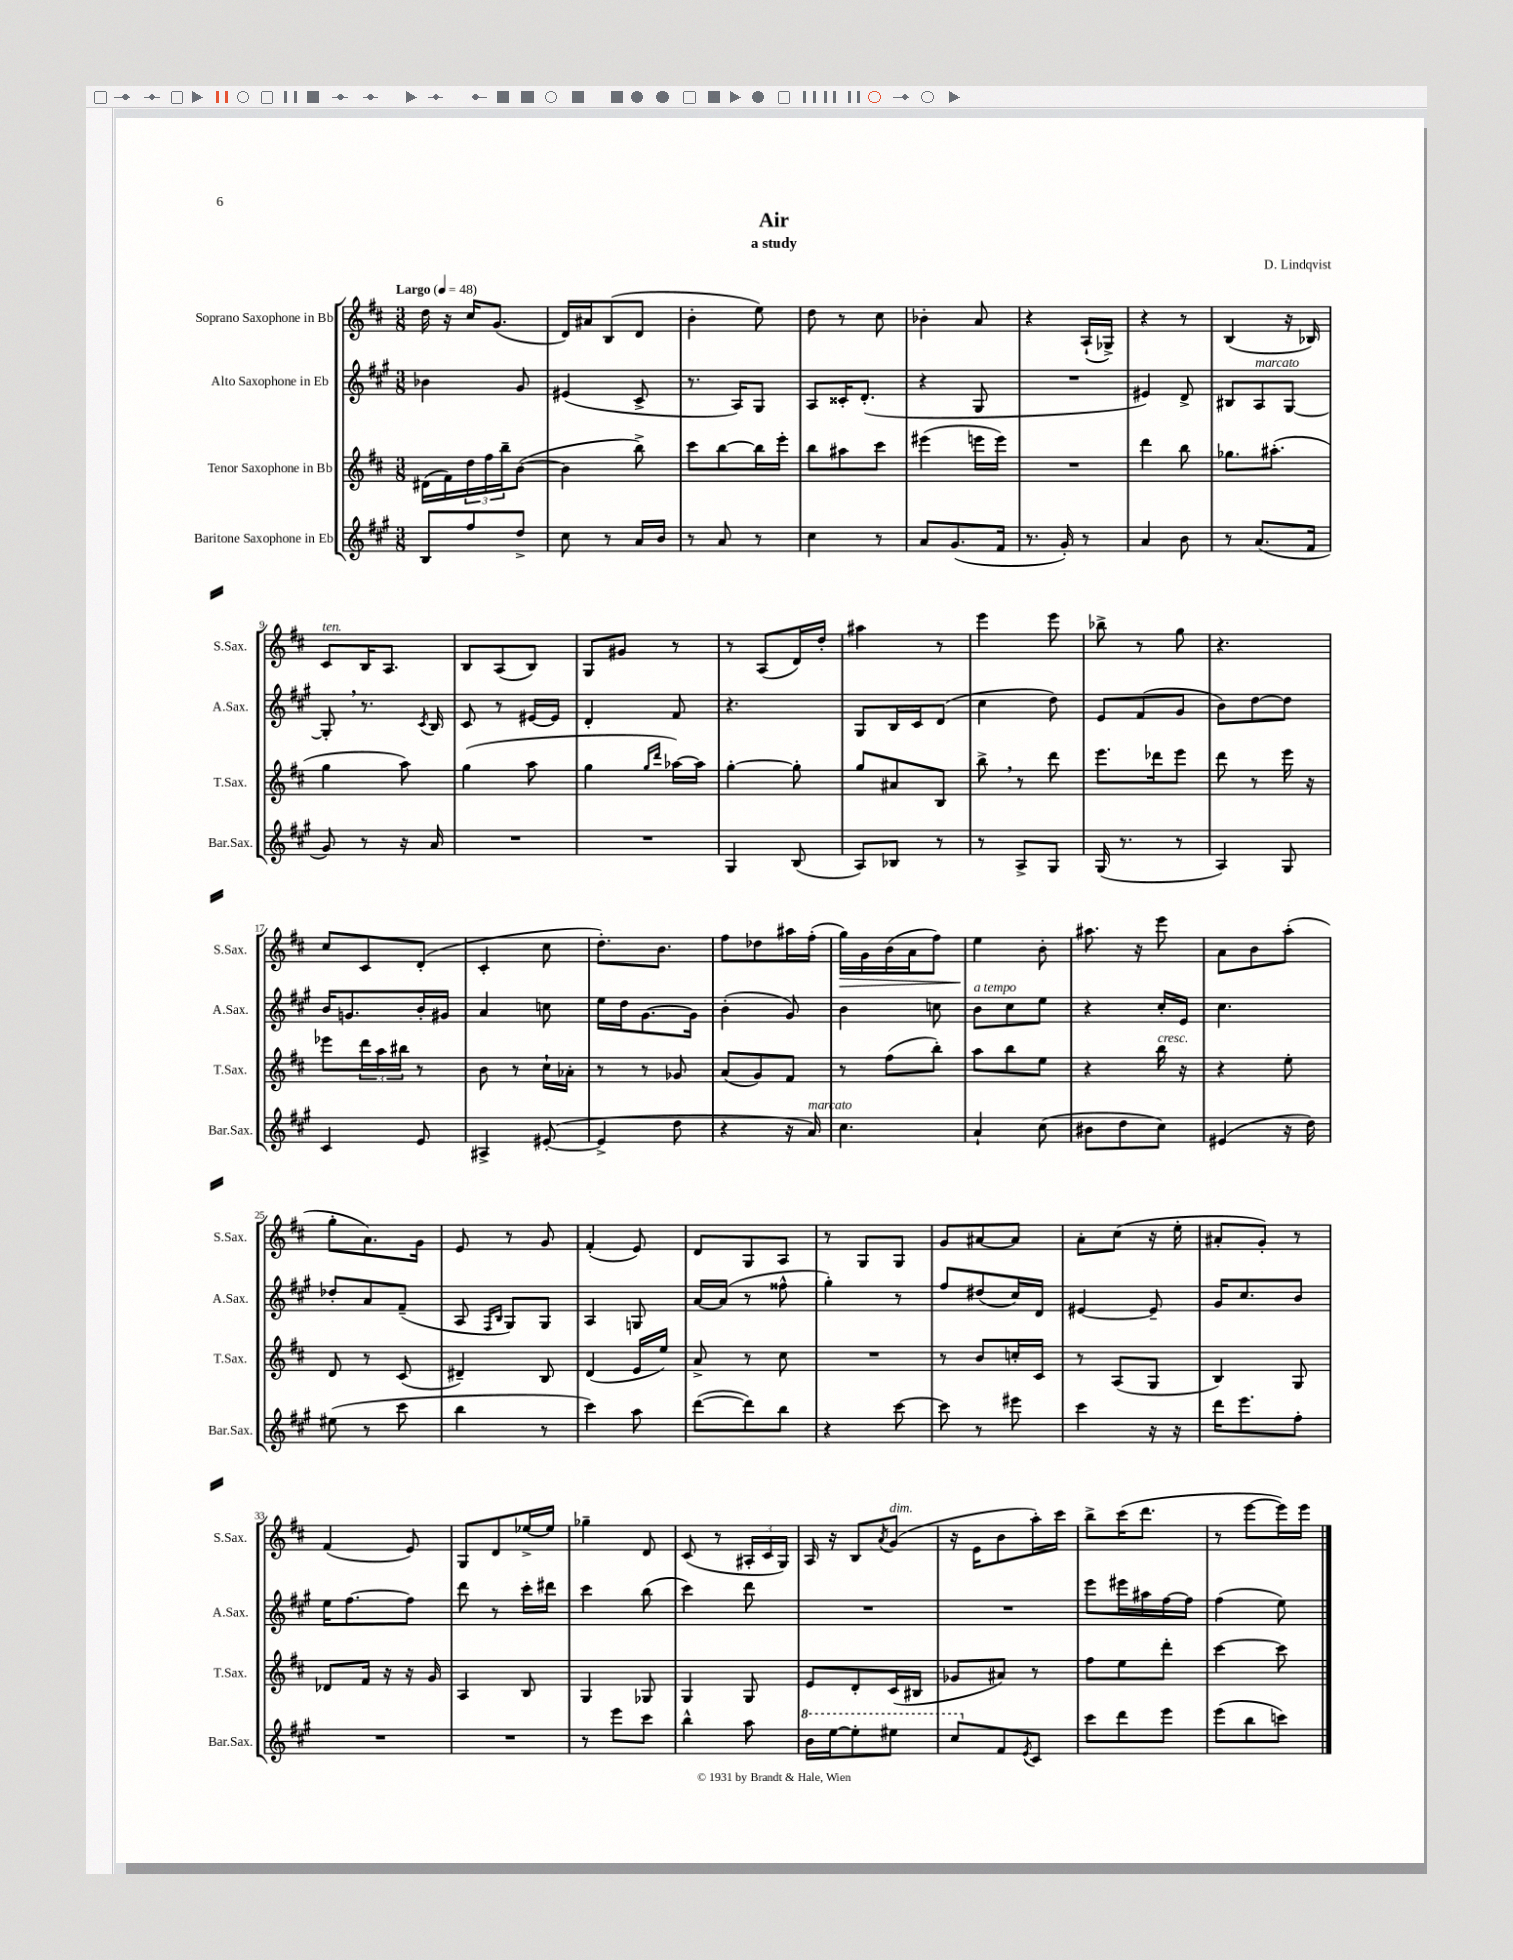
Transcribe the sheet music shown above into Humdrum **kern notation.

**kern	**kern	**kern	**kern	**dynam
*part4	*part3	*part2	*part1	*part1
*staff4	*staff3	*staff2	*staff1	*staff1
*I"Baritone Saxophone in Eb	*I"Tenor Saxophone in Bb	*I"Alto Saxophone in Eb	*I"Soprano Saxophone in Bb	*
*I'Bar.Sax.	*I'T.Sax.	*I'A.Sax.	*I'S.Sax.	*
*clefG2	*clefG2	*clefG2	*clefG2	*
*k[f#c#g#]	*k[f#c#]	*k[f#c#g#]	*k[f#c#]	*
*M3/8	*M3/8	*M3/8	*M3/8	*
*MM48	*MM48	*MM48	*MM48	*
=1	=1	=1	=1	=1
!	!	!	!LO:TX:a:B:t=Largo	!
8B/L	(16d#X\LL	4b-X\	16dd\	.
.	16f#\)	.	16r	.
8ff#/	24dd\	.	16cc#/KL	.
.	24ff#\	.	.	.
.	.	.	(8.g/J	.
.	24bb~\J	.	.	.
8dd^/J	([8b\J	8g#/	.	.
=2	=2	=2	=2	=2
8cc#\	4b\]	(4e#X/	16d/LL)	.
.	.	.	16a#X/J	.
8r	.	.	(8B/	.
16a/LL	8bb^\)	8c#^/	8d/J	.
16b/JJ	.	.	.	.
=3	=3	=3	=3	=3
8r	8ccc#\L	8.r	4b'\	.
8a/	[8bb\	.	.	.
.	.	16A/KL)	.	.
8r	16bb\L]	8G#/J	8ee\)	.
.	16eee'\JJ	.	.	.
=4	=4	=4	=4	=4
4cc#\	8bb\L	8A/L	8dd\	.
.	8aa#X\	16c##X'/K	8r	.
.	.	(8.d'/J	.	.
8r	8ccc#\J	.	8cc#\	.
=5	=5	=5	=5	=5
8a/L	(4eee#X\	4r	4b-X'\	.
(8.g#/	.	.	.	.
.	16eeen\LL	8G#/	8a/	.
16f#/Jk	16eee\JJ)	.	.	.
=6	=6	=6	=6	=6
8.r	4.r	4.r	4r	.
16g#'/)	.	.	.	.
8r	.	.	(16A`/LL	.
.	.	.	16G-X^/JJ)	.
=7	=7	=7	=7	=7
4a/	4ddd\	4e#X/)	4r	.
8b\	8bb\	8d^/	8r	.
=8	=8	=8	=8	=8
8r	8.gg-X\L	8B#X/L	(4B/	.
!	!	!LO:TX:a:i:t=marcato	!	!
(8.a/L	.	8A/	.	.
.	(8.aa#X'\J	.	.	.
.	.	[8G#/J	16r	.
16f#/Jk	.	.	16B-X/)	.
!!LO:LB:g=z
=9	=9	=9	=9	=9
!	!	!	!LO:TX:a:i:t=ten.	!
8g#/)	4gg\	8G#',/]	8c#/L	.
8r	.	8.r	16B/K	.
.	.	.	8.A/J	.
16r	8aa\)	.	.	.
.	.	8qc#/	.	.
16a/	.	16B/	.	.
=10	=10	=10	=10	=10
4.r	(4gg\	8c#/	8B/L	.
.	.	8r	(8A/	.
.	8aa\	[16e#X/LL	8B/J)	.
.	.	16e#/JJ]	.	.
=11	=11	=11	=11	=11
4.r	4gg\	4d'/	8G/L	.
.	.	.	8g#X/J	.
.	16qqgg/LL	.	.	.
.	16qqddd/JJ	.	.	.
.	[16aa-X\LL)	8f#/	8r	.
.	16aa-\JJ]	.	.	.
=12	=12	=12	=12	=12
4G#/	[4gg'\	4.r	8r	.
.	.	.	(8A/L	.
(8B/	8gg'\]	.	16d/L)	.
.	.	.	16dd'/JJ	.
=13	=13	=13	=13	=13
8A/L)	8gg/L	8G#/L	4aa#X\	.
8B-X/J	8a#X/	16B/L	.	.
.	.	16c#/J	.	.
8r	8B/J	(8d/J	8r	.
=14	=14	=14	=14	=14
8r	8bb^,\	4cc#\	4eee\	.
8A^/L	8r	.	.	.
8G#/J	8ddd\	8dd\)	8eee\	.
=15	=15	=15	=15	=15
(16G#/	8.eee\L	8e/L	8bb-X^\	.
8.r	.	.	.	.
.	.	(8f#/	8r	.
.	16ddd-X\k	.	.	.
8r	8eee\J	8g#/J	8gg\	.
=16	=16	=16	=16	=16
4A/)	8ddd\	8b\L)	4.r	.
.	8r	[8dd\	.	.
8G#/	16eee\	8dd\J]	.	.
.	16r	.	.	.
!!LO:LB:g=z
=17	=17	=17	=17	=17
4c#/	8eee-X\L	16b/KL	8cc#/L	.
.	.	8.gn/	.	.
.	24ddd\L	.	8c#/	.
.	24aa\	.	.	.
.	24bb#X\JJ	.	.	.
8e/	8r	16b'/L	(8d'/J	.
.	.	16g#X/JJ	.	.
=18	=18	=18	=18	=18
4A#X^/	8b\	4a/	4c#'/	.
.	8r	.	.	.
([8e#X'/	16cc#`\LL	8ccn\	8cc#\	.
.	16a-X'\JJ	.	.	.
=19	=19	=19	=19	=19
4e#^/]	8r	16ee\LL	8.dd'\L)	.
.	.	16dd\J	.	.
.	8r	[8.g#\	.	.
.	.	.	8.b\J	.
8dd\	8g-X/	.	.	.
.	.	16g#\Jk]	.	.
=20	=20	=20	=20	=20
4r	(8a/L	(4b'\	8ff#\L	.
.	8g/)	.	8dd-X\	.
16r	8f#/J	8g#/)	16aa#X\L	.
!LO:TX:a:i:t=marcato	!	!	!	!
16a/)	.	.	(16ff#'\JJ	.
=21	=21	=21	=21	=21
!	!	!	!	!LO:HP:b
4.cc#\	8r	4b\	16gg\LL)	>
.	.	.	16g\	.
.	(8ff#\L	.	(16b\	.
.	.	.	16a\J	.
.	8bb'\J)	8ccn\	8ff#\J)	.
=22	=22	=22	=22	=22
!	!	!LO:TX:a:i:t=a tempo	!	!
4a`/	8aa\L	8b\L	4ee\	.
.	8bb\	8cc#\	.	.
(8cc#\	8ee\J	8ee\J	8b'\	]
=23	=23	=23	=23	=23
8b#X\L	4r	4r	8.aa#X\	.
8dd\	.	.	.	.
.	.	.	16r	.
!	!LO:TX:a:i:t=cresc.	!	!	!
8cc#\J)	16bb\	16cc#'/LL	8eee\	.
.	16r	16e/JJ	.	.
=24	=24	=24	=24	=24
(4e#X/	4r	4.cc#\	8a\L	.
.	.	.	8b\	.
16r	8ee'\	.	(8aa'\J	.
16dd\)	.	.	.	.
!!LO:LB:g=z
=25	=25	=25	=25	=25
(8ee#X\	8d/	8dd-X'/L	8gg'\L	.
8r	8r	8a/	8.a\)	.
8ccc#\	(8c#/	(8f#~/J	.	.
.	.	.	16g\Jk	.
=26	=26	=26	=26	=26
4bb\	4d#X~/)	8A/	8e/	.
.	.	16qqF#/LL	.	.
.	.	16qqB/JJ	.	.
.	.	8G#/L)	8r	.
8r	8B/	8G#/J	8g/	.
=27	=27	=27	=27	=27
4ccc#\)	(4d/	4A/	(4f#'/	.
8aa\	16e/LL	8Gn/	8e/)	.
.	16ee/JJ)	.	.	.
=28	=28	=28	=28	=28
([8ddd\L	8a^/	[16a/LL	8d/L	.
.	.	(16a/JJ]	.	.
8ddd\])	8r	8r	8G/	.
8bb\J	8cc#\	8ff##X^^\	8A/J	.
=29	=29	=29	=29	=29
4r	4.r	4gg#'\)	8r	.
.	.	.	8G/L	.
[8ccc#\	.	8r	8G/J	.
=30	=30	=30	=30	=30
8ccc#\]	8r	8ff#/L	8g/L	.
8r	8b/L	(8dd#X/	[8a#X/	.
8eee#X\	16ccn'/L	16cc#/L)	8a#/J]	.
.	16c#/JJ	16d/JJ	.	.
=31	=31	=31	=31	=31
4ccc#\	8r	[4e#X/	8a'\L	.
.	(8A/L	.	(8cc#\J	.
16r	8G/J	8e#~/]	16r	.
16r	.	.	16ee'\	.
=32	=32	=32	=32	=32
16ddd\KL	4B/)	16g#/KL	8a#X'/L	.
8.eee\	.	8.cc#/	.	.
.	.	.	8g'/J)	.
8ff#'\J	8G/	8b/J	8r	.
!!LO:LB:g=z
=33	=33	=33	=33	=33
4.r	8d-X/L	16ee\KL	(4f#/	.
.	.	[8.ff#\	.	.
.	16f#/Jk	.	.	.
.	16r	.	.	.
.	16r	8ff#\J]	8e/)	.
.	16g/	.	.	.
=34	=34	=34	=34	=34
4.r	4A/	8ddd\	8G/L	.
.	.	8r	8d/	.
.	8B/	16ccc#'\LL	[16ee-X^/L	.
.	.	16ddd#X\JJ	16ee-/JJ]	.
=35	=35	=35	=35	=35
8r	4G/	4ccc#\	4gg-X~\	.
8eee\L	.	.	.	.
8ccc#\J	8G-X/	(8bb\	8d/	.
=36	=36	=36	=36	=36
4bb^^\	4G/	4ccc#\)	(8c#/	.
.	.	.	8r	.
8aa\	8G/	8ddd\	24A#X'/LL	.
.	.	.	24c#/	.
.	.	.	24G/JJ)	.
=37	=37	=37	=37	=37
*8va	*	*	*	*
16bb\LL	8e/L	4.r	16A/	.
[16eee\J	.	.	16r	.
8eee'\]	8d'/	.	8B/L	.
.	.	.	8qa/	.
!	!	!	!LO:TX:a:i:t=dim.	!
8eee#X\J	(16c#/L	.	(8g/J	.
.	16B#X/JJ	.	.	.
=38	=38	=38	=38	=38
8ccc#/L	8g-X/L	4.r	16r	.
.	.	.	16e\KL	.
*X8va	*	*	*	*
8f#/	8a#X/J)	.	8b\	.
8qe/	.	.	.	.
8c#/J	8r	.	16aa'\L)	.
.	.	.	16ccc#\JJ	.
=39	=39	=39	=39	=39
8ccc#\L	8ff#\L	8eee\L	8bb^\L	.
8ddd\	8ee\	16eee#X\L	(16ccc#\K	.
.	.	16aa#X\	8.ddd\J	.
8eee\J	8ddd'\J	[16ff#\	.	.
.	.	16ff#\JJ]	.	.
=40	=40	=40	=40	=40
(8eee\L	[4ccc#\	(4ff#\	8r	.
8bb\	.	.	[8eee\L	.
8cccn\J)	8ccc#\]	8ee\)	16eee\L])	.
.	.	.	16eee\JJ	.
==	==	==	==	==
*-	*-	*-	*-	*-
